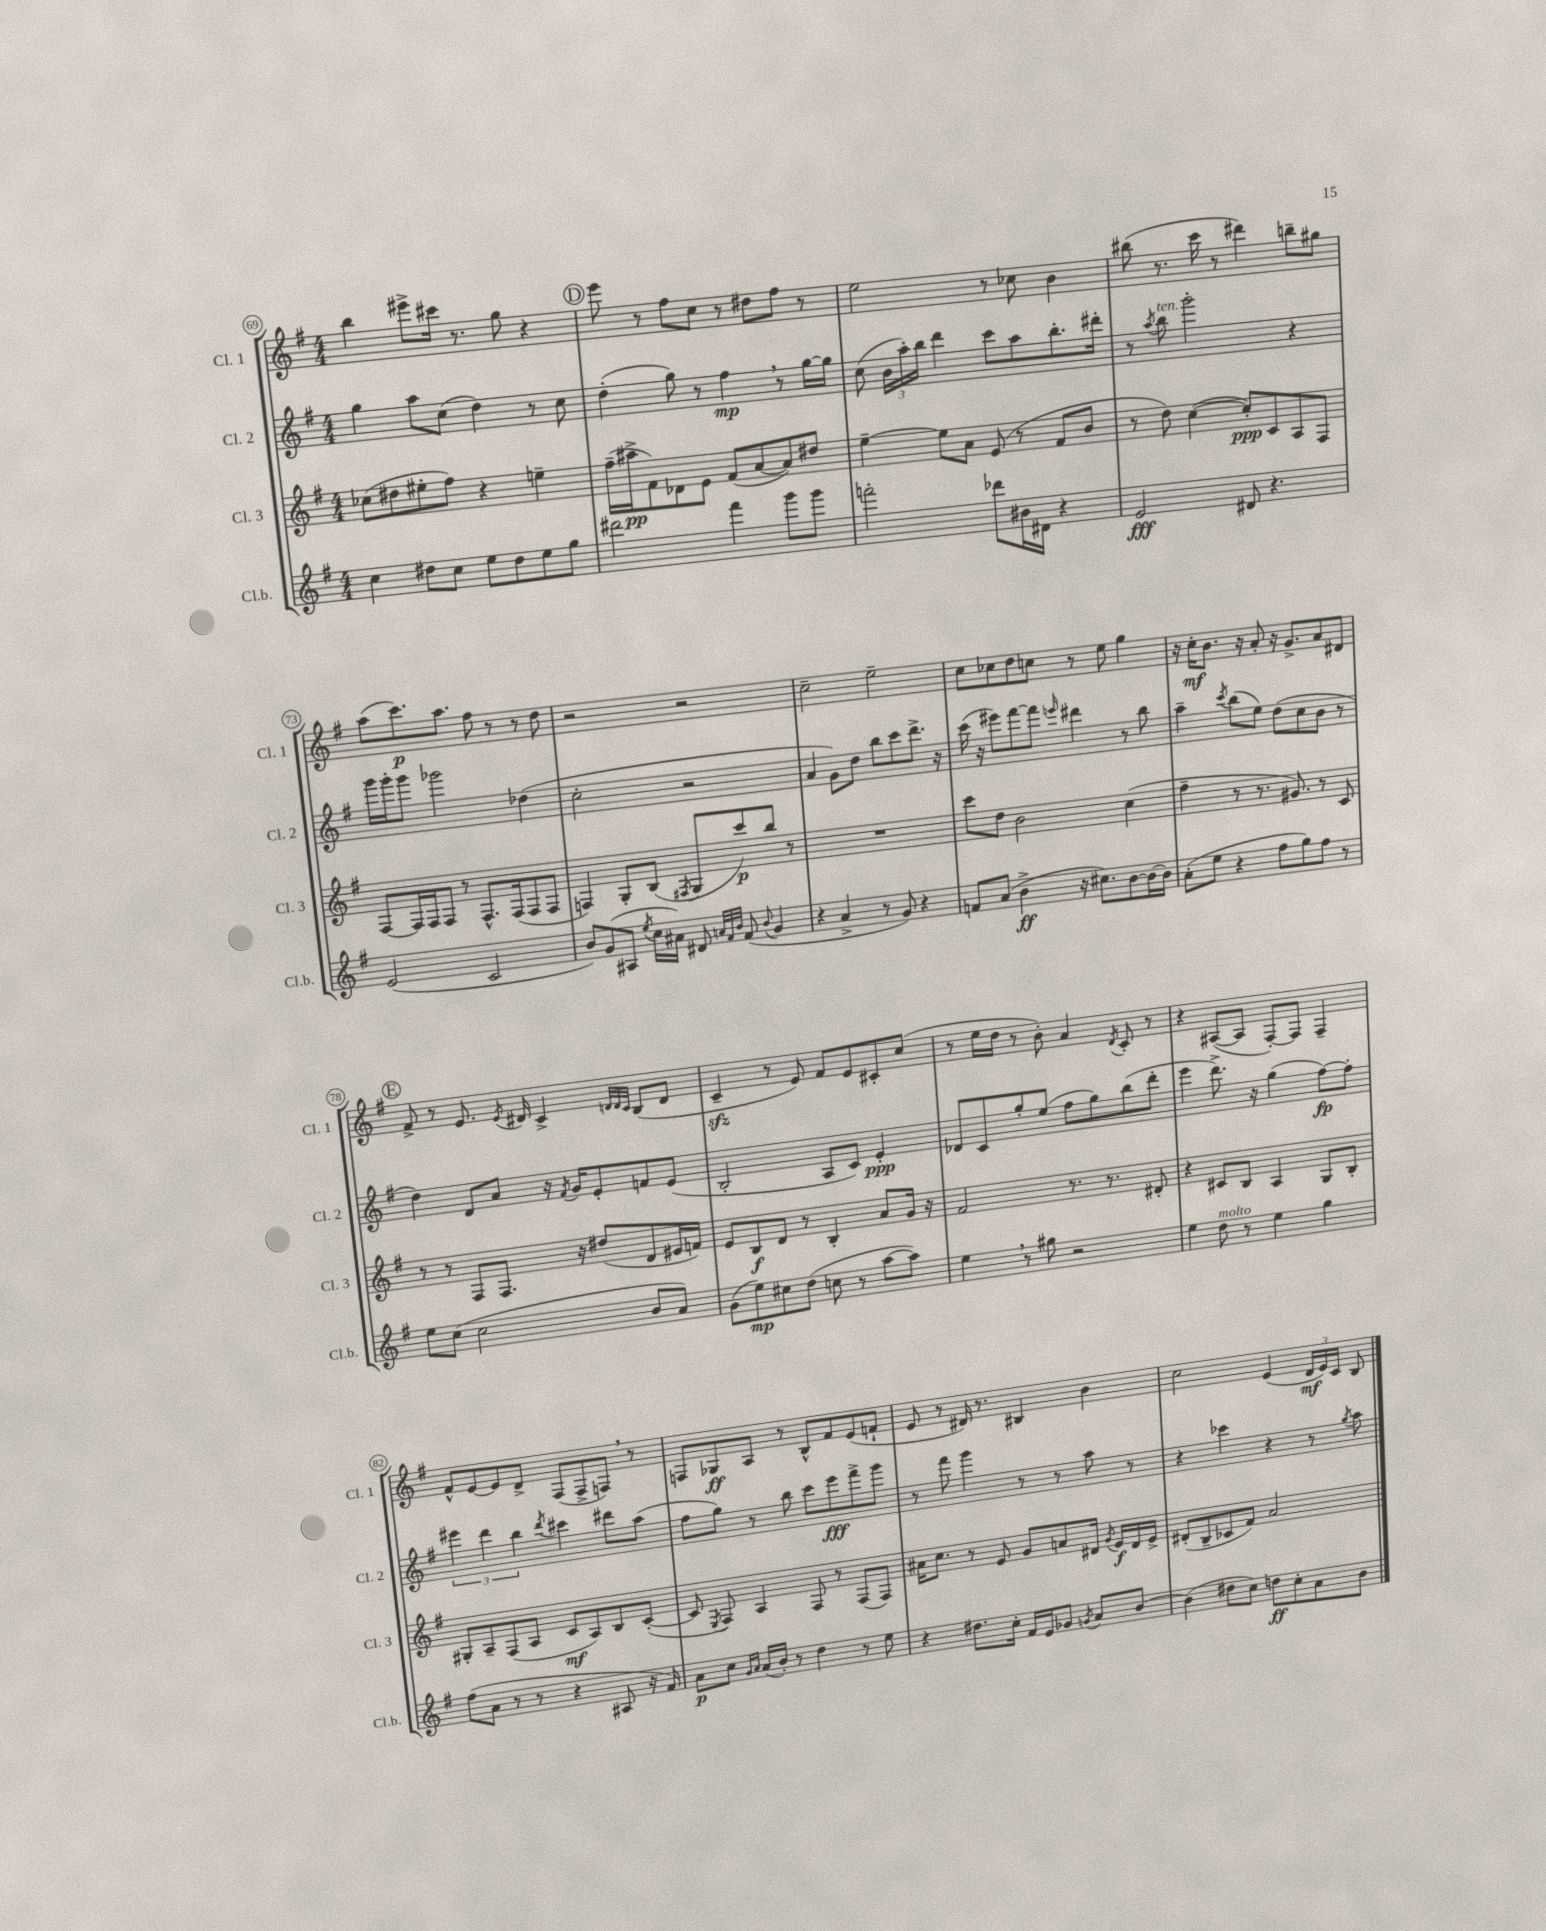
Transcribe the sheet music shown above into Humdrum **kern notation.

**kern	**kern	**kern	**kern
*staff4	*staff3	*staff2	*staff1
*clefG2	*clefG2	*clefG2	*clefG2
*k[f#]	*k[f#]	*k[f#]	*k[f#]
*M4/4	*M4/4	*M4/4	*M4/4
4cc\	(8cc-\L	4gg\	4bb\
.	8dd#\	.	.
8dd#\L	8ee#'\	8aa\L	8eee#^\L
8cc\J	8ff#\J)	(8cc\J	16ccc#\Jk
.	.	.	8.r
8ee\L	4r	4dd\)	.
8dd#\	.	.	8gg\
8ee\	4ee~\	8r	4r
8gg\J	.	8cc\	.
=	=	=	=
2ddd#\	(16ff#~\LL	(4dd'\	8eee\
.	16aa#^\J	.	.
.	8f#\)	.	8r
.	8d-\	8gg\)	8ff#\L
.	8e\J	8r	8cc\J
4fff#\	(8f#/L	4ff#\	8r
.	[8a/	.	8dd#\L
8ggg\L	8a/])	8r	8ff#\J
8ggg\J	8dd#/J	[16gg\LL	8r
.	.	16gg\]JJ	.
=	=	=	=
2fff'\	[4ee~\	(8cc\	2ee\
.	.	24b\LL	.
.	.	24aa'\)	.
.	.	24bb\JJ	.
.	8ee\]L	4ddd\	.
.	8a\J	.	.
8ddd-\L	(8e/	8ccc\L	8r
16b#\L	8r	8aa\	8cc-\
16d#\JJ	.	.	.
4r	8f#/L	8.bb'\	4b\
.	8b/J	.	.
.	.	16ddd#'\Jk	.
=	=	=	=
2e/	8r	8r	(8bb#\
.	.	8qaa/	.
.	8dd\)	8bb\	8.r
.	([4cc\	2ggg'\	.
.	.	.	16ccc\
.	.	.	8r
8d#/	8cc'/]L)	.	4ddd#\)
4.r	8c/	.	.
.	8A/	4r	8bb~\L
.	8F#/J	.	8gg#\J
=	=	=	=
(2e/	[8F#/L	16ggg\LL	(8aa\L
.	.	16ggg'\J	.
.	16F#/]L	8ggg\J	8.ccc\)
.	16F#/J	.	.
.	8F#/J	2ggg-\	.
.	.	.	8.aa\J
.	8r	.	.
2c/	8.F#^^/L	.	8ff#\
.	.	.	8r
.	(16F#/k	.	.
.	8F#/	(4dd-\	8r
.	8F#/J	.	8dd\
=	=	=	=
8b/L)	4F/)	2cc'\	2r
(8g/	.	.	.
8A#/J	8G'/L	.	.
8qee/	.	.	.
16cc\LL	(8B/J	.	.
16a#\JJ)	.	.	.
.	8qF#/	.	.
8d#/	8G/L	2r	2r
32qqa/LLL	.	.	.
32qqf#/	.	.	.
32qqb/JJJ	.	.	.
(8f#/	8ccc/)	.	.
8qqb/	.	.	.
4g/	8bb/J	.	.
.	8r	.	.
=	=	=	=
4r	1r	4a/	2cc~\
4a^/	.	8g\L)	.
.	.	8dd\J	.
8r	.	8bb\L	2ee~\
8g/)	.	8ccc\	.
4r	.	8.ddd^\J	.
.	.	16r	.
=	=	=	=
8f/L	8ccc\L	(16ccc\	8cc\L
.	.	16r	.
(8a/J	8dd\J	8eee#\L)	8cc-\
4b^\	2b\	[8fff#\	8dd\
.	.	8fff#\]J	8cc\J
.	.	16qqeee/	.
16r	.	4ddd#\	8r
8.cc#\L)	.	.	.
.	.	.	8ee\
[8b\	(4cc\	8r	4gg\
16b\_L	.	8bb\	.
16b\]JJ	.	.	.
=	=	=	=
(8a'\L	4ff#~\	4aa~\	16r
.	.	.	16cc'\LK
8ee\J	.	.	8.b\J
.	.	8qccc/	.
4r	8r	(8bb\L	.
.	.	.	16r
.	8.r	8ee\J)	8a'/
8ff#\L	.	(8dd\L	16r
.	8.g#/)	.	8.g^/L
8gg\)	.	8cc\	.
8ff#\J	8r	8b\J	8a/
8r	8c/	8r	8d#/J
=	=	=	=
8ee\L	8r	4dd\)	8f#^/
(8cc\J	8r	.	8r
2cc\	8F#/L	8d/L	8.e/
.	8.F#/J	8a/J	.
.	.	.	8qe/
.	.	.	16d#/
.	.	16r	4c^/
.	.	8qf#/	.
.	16r	16g/LK	.
.	(8dd#/L	8e'/	.
.	.	.	32qqd/LLL
.	.	.	32qqd/
.	.	.	32qqc/JJJ
8b/L	8d/	8f/	(8B/L
8a/J)	16e#/L	(8e/J	8d/J
.	16f/JJ)	.	.
=	=	=	=
(8g\L	8e/L	2B'/	4c~/
8ee\)	8B/	.	.
8cc#\	8d/J	.	8r
(8dd\J	8r	.	8e/)
8cc\	4B'/	8A/L	8f#/L
8r	.	8c/J)	8e/
[8aa\L	8a/L	4e'/	8c#'/
8aa\]J)	16g/Jk	.	(8cc/J
.	16r	.	.
=	=	=	=
4ee\	2f#/	8d-/L	8r
.	.	8c/	16ee\LL
.	.	.	16dd\JJ
8r	.	8gg'/	8r
8gg#\	.	(8ee/J	8b'\)
2r	8.r	8ff#\L	4a/
.	.	8gg\)	.
.	8.r	.	.
.	.	.	8qd/
.	.	(8bb\	8c'/
.	8d#'/	8ddd'\J	8r
=	=	=	=
4ee\	4r	4eee\	4r
8dd\	8c#/L	8.ddd^\)	([8A#/L
8r	8B/J	.	8A#/]J
.	.	16r	.
4ee\	4A/	(4gg\	[8F#'/L)
.	.	.	8F#/]J
4gg\	8G/L	[8ff#\L)	4F#~/
.	8B'/J	8ff#'\]J	.
=	=	=	=
(8ff#\L	8G#'/L	6eee#\	8f#^^/L
8a\J	8A~/	.	[8e/
.	.	6ddd\	.
8r	(8F#/	.	8e/]
.	.	6bb\	.
8r	8A/J	.	8d^/J
.	.	8qddd/	.
4r	8c/L	4ccc#\	(8F#/L
.	8A/)	.	8F#^/
8A#/	8B/	8ddd#\L	8F/J)
16r	([8c'/J	(8aa\J	8r
16f#/)	.	.	.
=	=	=	=
8a\L	8c/]	8ff#\L	8F/L
.	8qE/	.	.
8cc\J	8F#/)	8gg\J)	8G-/
16qqg/LL	.	.	.
16qqa/JJ	.	.	.
(16a/LL	4A/	8r	8A/J
16b'/JJ)	.	.	.
8r	.	8bb\	8r
4dd\	8F#/	8ccc\L	8B^^/L
.	8r	8eee\	8f#/
8r	(8F#/L	8fff#^\	(8e/
8ee\	8F#/J)	8ggg\J	8f`/J
=	=	=	=
4r	16a#\LK	8r	8e/
.	8.cc\J	.	.
.	.	8fff#\	8r
8.dd#\L	8r	4ggg\	16d#/)
.	.	.	8.r
.	8e/	.	.
16cc'\Jk	.	.	.
16f#/LL	8g/L	8r	4B#/
16e/J	.	.	.
8g-/J	8a/	8r	.
8qg/	.	.	.
8a/L	16d#/Jk	8aa\	4b\
.	8qg/	.	.
.	16e/LL	.	.
[8b/J	16d#/	8r	.
.	16e^/JJ	.	.
=	=	=	=
(4b\]	(8d#'/L	4r	2cc\
.	8B~/	.	.
8dd#\L	8c-/	4ccc-\	.
8cc\J)	8f#/J)	.	.
8dd\L	2a/	4r	(4e/
8cc'\	.	.	.
8a\	.	8r	24d/LL
.	.	.	24e/)
.	.	.	24c/JJ
.	.	8qgg/	.
8b\J	.	8aa\	8B/
==	==	==	==
*-	*-	*-	*-
